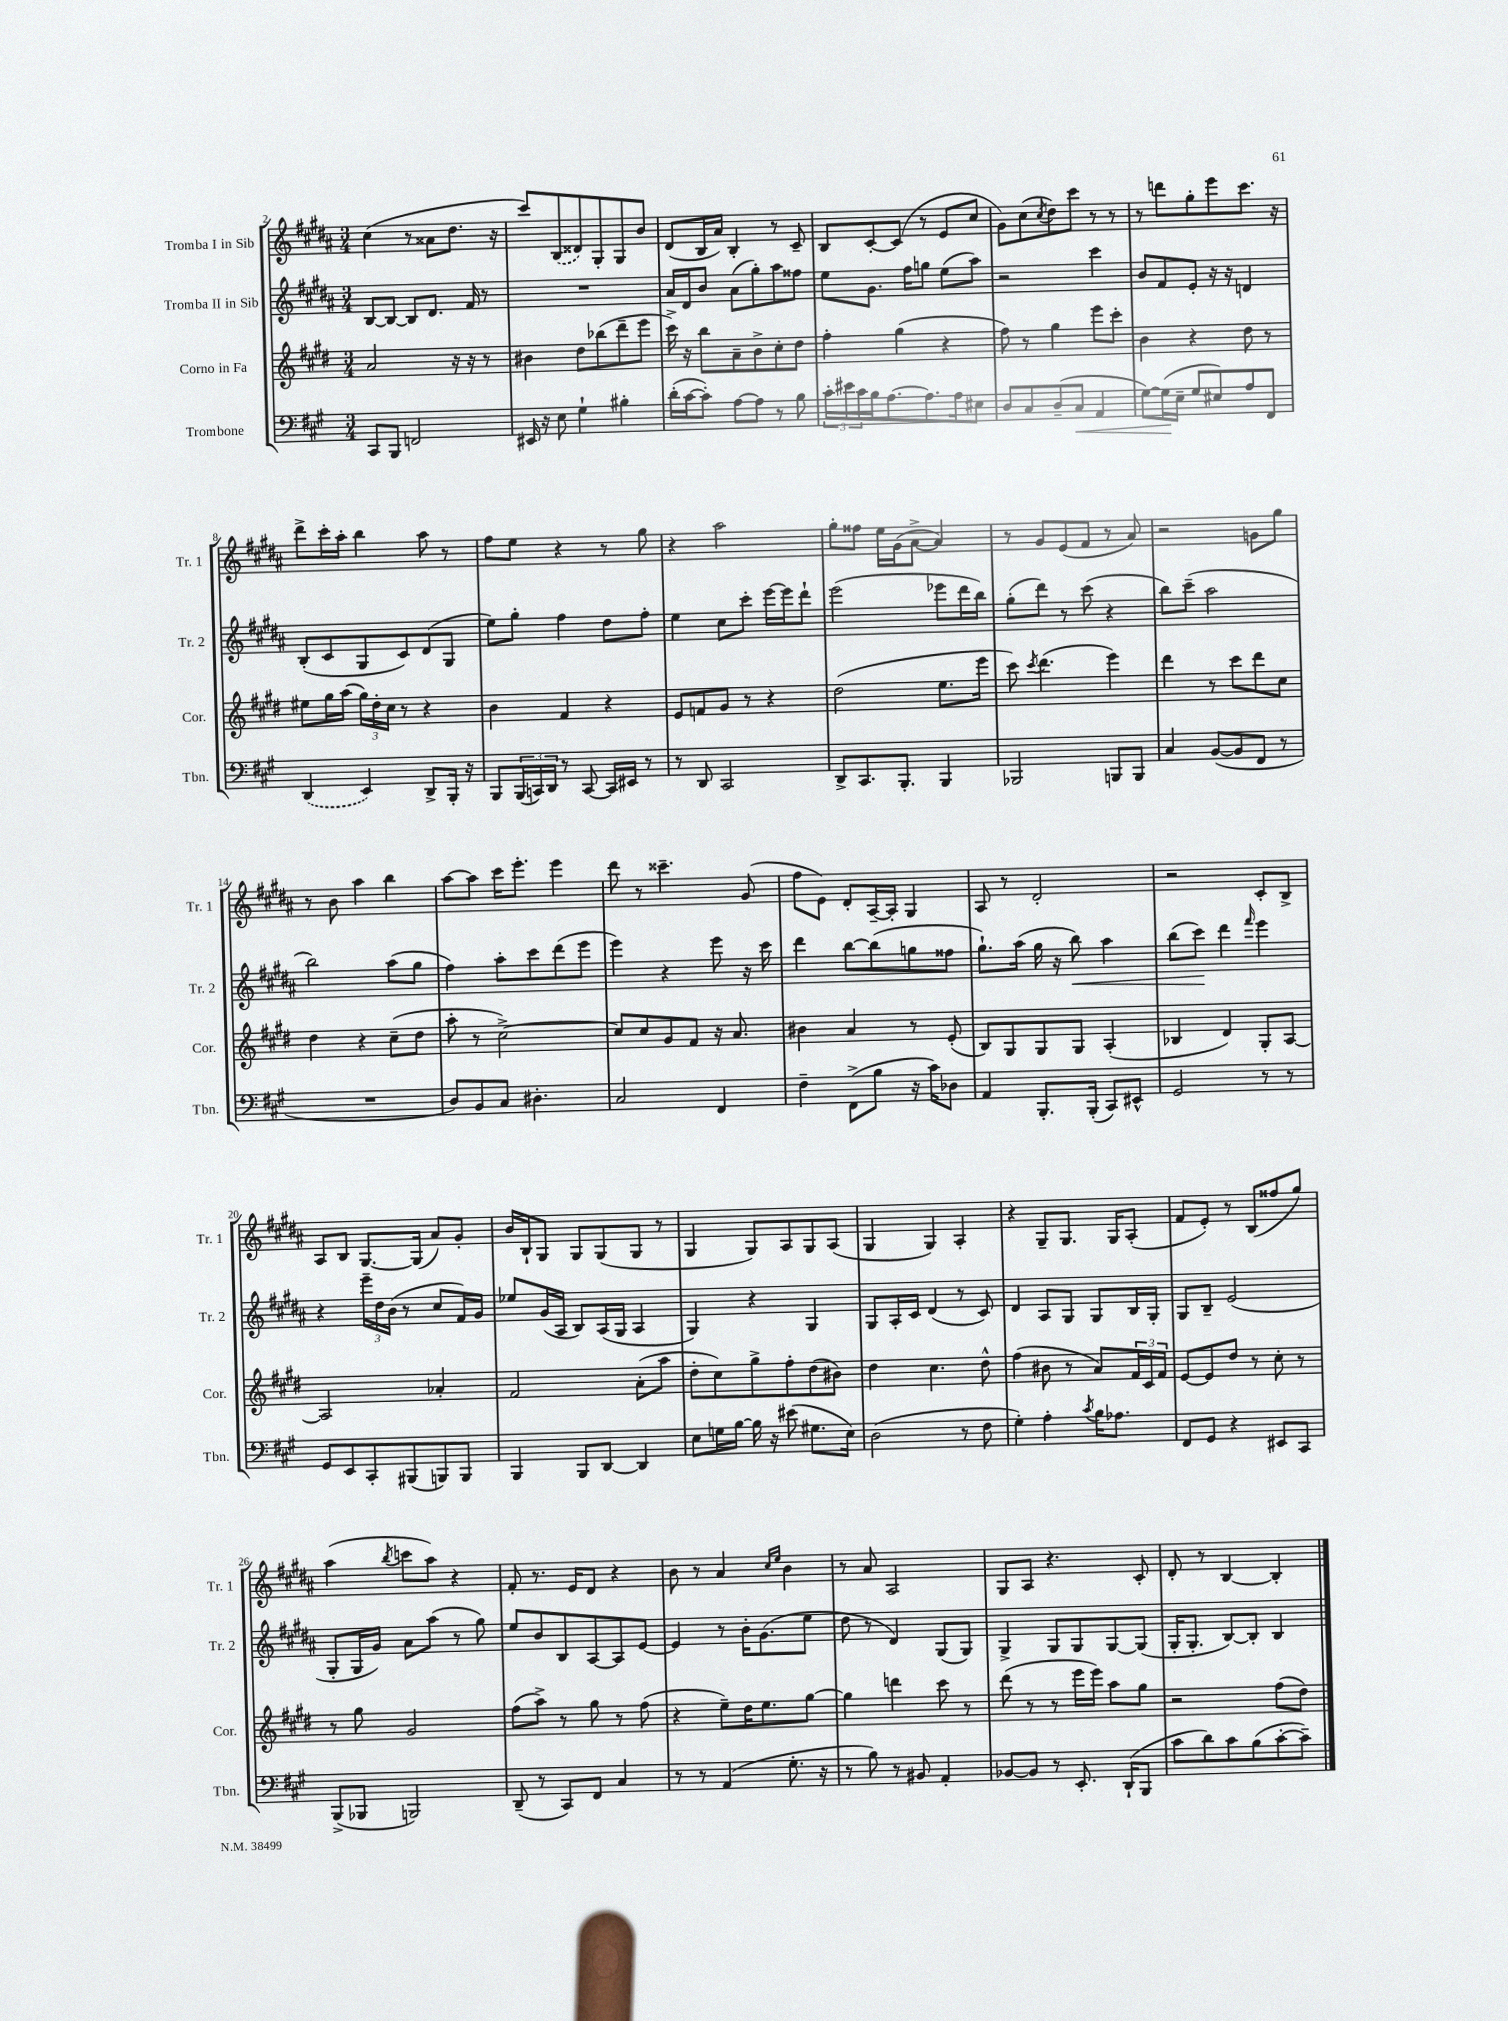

**kern	**dynam	**kern	**kern	**dynam	**kern
*part4	*part4	*part3	*part2	*part2	*part1
*staff4	*staff4	*staff3	*staff2	*staff2	*staff1
*I"Trombone	*	*I"Corno in Fa	*I"Tromba II in Sib	*	*I"Tromba I in Sib
*I'Tbn.	*	*I'Cor.	*I'Tr. 2	*	*I'Tr. 1
*clefF4	*	*clefG2	*clefG2	*	*clefG2
*k[f#c#g#]	*	*k[f#c#g#d#]	*k[f#c#g#d#a#]	*	*k[f#c#g#d#a#]
*M3/4	*	*M3/4	*M3/4	*	*M3/4
=2	=2	=2	=2	=2	=2
8CC#/L	.	2a/	[8B/L	.	(4cc#\
8BBB/J	.	.	8B/J_	.	.
2FFn/	.	.	8B/L]	.	8r
.	.	.	8.d#/J	.	8a##X\L
.	.	16r	.	.	8.dd#\J
.	.	16r	16f#/	.	.
.	.	8r	8r	.	.
.	.	.	.	.	16r
=3	=3	=3	=3	=3	=3
16EE#X/	.	4b#X\	2.r	.	8ccc#/L)
16r	.	.	.	.	.
8E\	.	.	.	.	(8B/
4G#`\	.	8dd#\L	.	.	8d##X/)
.	.	(8bb-X\	.	.	8G#'/
4B#X'\	.	8ddd#~\	.	.	8G#/
.	.	8eee\J	.	.	8b/J
=4	=4	=4	=4	=4	=4
(16d'\LL	.	16ccc#^\)	16a#/LL	.	(8d#/L
[16c#\J	.	16r	16d#/J	.	.
8c#'\J])	.	8bb\L	8b/J	.	16B/L
.	.	.	.	.	16a#/JJ)
[8A\L	.	8a~\	(8a#\L	.	4B'/
8A\J]	.	8b^\	8gg#'\)	.	.
8r	.	8cc#'\	8aa#\	.	8r
8B\	.	8dd#\J	8ff##X\J	.	8c#~/
=5	=5	=5	=5	=5	=5
24c#'\LL	.	4ff#'\	8ee\L	.	8B/L
24e#X\	.	.	.	.	.
24c#\	.	.	.	.	.
16B\J	.	.	8.g#\J	.	[8c#'/
[8.A\	.	.	.	.	.
.	.	(4gg#\	.	.	(8c#/J]
.	.	.	16ff#\KL	.	.
8.A\]	.	.	8ggn\J	.	8r
.	.	4r	(8ee\L	.	8e/L
16A\k	.	.	.	.	.
8E#X\J	.	.	8aa#\J)	.	8cc#/J
=6	=6	=6	=6	=6	=6
8D/L	.	8ff#\)	2r	.	8g#\L)
8C#/	.	8r	.	.	(8cc#\
.	.	.	.	.	8qcc#/
(8D~/	.	4gg#\	.	.	8dd#\)
!	!LO:HP:b	!	!	!	!
8C#/J	<	.	.	.	8ccc#\J
4AA/	.	8eee\L	4ccc#\	.	8r
.	.	8ccc#'\J	.	.	8r
=7	=7	=7	=7	=7	=7
[8G#\L)	.	4b\	8b/L	.	8r
(16G#\L]	.	.	8f#/	.	8dddn\L
16E~\JJ	[	.	.	.	.
8G#/L	.	4r	8e'/J	.	8gg#'\
8E#X/)	.	.	16r	.	8eee\
.	.	.	16r	.	.
8A/	.	8dd#\	4dn/	.	8.ccc#\J
8FF#/J	.	8r	.	.	.
.	.	.	.	.	16r
!!LO:LB:g=z
=8	=8	=8	=8	=8	=8
(4DD/	.	8ee#X\L	(8B'/L	.	8ddd#^\L
.	.	16gg#\L	8c#/	.	16ccc#'\L
.	.	(16aa\JJ	.	.	16aa#'\JJ
4EE/)	.	24gg#\LL)	8G#/	.	4bb\
.	.	24dd#'\	.	.	.
.	.	24cc#\JJ	.	.	.
.	.	8r	8c#/)	.	.
8DD^/L	.	4r	(8d#/	.	8aa#\
16BBB'/Jk	.	.	8G#/J	.	8r
16r	.	.	.	.	.
=9	=9	=9	=9	=9	=9
8BBB/L	.	4b\	8ee\L)	.	8ff#\L
(24BBB/L	.	.	8gg#'\J	.	8ee\J
24CCn/)	.	.	.	.	.
24DD/JJ	.	.	.	.	.
8r	.	4f#/	4ff#\	.	4r
[8CC/	.	.	.	.	.
16CC/LL]	.	4r	8dd#\L	.	8r
16EE#X/JJ	.	.	.	.	.
8r	.	.	8ff#'\J	.	8gg#\
=10	=10	=10	=10	=10	=10
8r	.	8e/L	4ee\	.	4r
8DD/	.	8fn/	.	.	.
2CC#/	.	8g#/J	8cc#\L	.	2aa#\
.	.	8r	8ccc#'\J	.	.
.	.	4r	[16eee\LL	.	.
.	.	.	16eee\J]	.	.
.	.	.	8ddd#`\J	.	.
=11	=11	=11	=11	=11	=11
8DD^/L	.	(2dd#\	(2eee\	.	8gg#'\L
8.CC#/	.	.	.	.	8ff##X\J
.	.	.	.	.	16ee\LL
8.BBB'/J	.	.	.	.	(16g#\J
.	.	.	.	.	[8a#^\J
4BBB/	.	8.ee\L	8eee-X\L	.	4a#/])
.	.	.	16ddd#\L	.	.
.	.	16eee\Jk	16bb\JJ)	.	.
=12	=12	=12	=12	=12	=12
2BBB-X/	.	8ccc#\)	(8gg#'\L	.	8r
.	.	8qccc#/	.	.	.
.	.	(4.ddd#\	8ddd#\J)	.	8g#/L
.	.	.	8r	.	(8e/
.	.	.	(8ccc#\	.	8f#/J
8BBBn/L	.	4eee\)	4r	.	8r
8BBB/J	.	.	.	.	8a#/)
=13	=13	=13	=13	=13	=13
4C#/	.	4ddd#\	8bb\L)	.	2r
.	.	.	(8ccc#~\J	.	.
([8BB/L	.	8r	2aa#\	.	.
8BB/]	.	8ccc#\L	.	.	.
8FF#/J	.	8ddd#\	.	.	8gn\L
8r	.	8cc#\J	.	.	8gg#\J
!!LO:LB:g=z
=14	=14	=14	=14	=14	=14
2.r	.	4dd#\	2bb\)	.	8r
.	.	.	.	.	8b\
.	.	4r	.	.	4aa#\
.	.	(8cc#~\L	(8aa#\L	.	4bb\
.	.	8dd#\J	8gg#\J	.	.
=15	=15	=15	=15	=15	=15
8D/L)	.	8aa'\	4ff#\)	.	[8aa#\L
8BB/	.	8r	.	.	8aa#\J]
8C#/J	.	[2cc#^\)	8aa#'\L	.	16ccc#\KL
.	.	.	.	.	8.eee'\J
4.D#X'\	.	.	8ccc#\	.	.
.	.	.	(8ddd#\	.	4eee\
.	.	.	8eee\J	.	.
=16	=16	=16	=16	=16	=16
2C#/	.	8cc#/L]	4eee\)	.	8ddd#\
.	.	8cc#/	.	.	8r
.	.	8g#/	4r	.	4.ccc##X~\
.	.	8f#/J	.	.	.
4FF#/	.	16r	8eee\	.	.
.	.	8.a/	.	.	.
.	.	.	16r	.	(8g#/
.	.	.	16ccc#\	.	.
=17	=17	=17	=17	=17	=17
4F#~\	.	4b#X\	4ddd#\	.	8ff#\L
.	.	.	.	.	8e\J)
(8FF#^\L	.	4a/	[8bb\L	.	8d#'/L
8B\J	.	.	(8bb\]	.	[16A#~/L
.	.	.	.	.	16A#'/JJ]
16r	.	8r	8ggn\	.	4G#/
16c#\KL)	.	.	.	.	.
8D-X\J	.	(8e'/	8ff##X\J	.	.
=18	=18	=18	=18	=18	=18
4AA/	.	8B/L)	8.gg#`\L)	.	8A#/
.	.	8G#/	.	.	8r
.	.	.	(16aa#\Jk	.	.
8.BBB'/L	.	8G#/	16gg#\	.	2d#'/
.	.	.	16r	.	.
!	!	!	!	!LO:HP:b	!
.	.	8G#/J	8bb\)	<	.
(16BBB'/Jk	.	.	.	.	.
8CC#/L)	.	(4A'/	4aa#\	.	.
8EE#X^^/J	.	.	.	.	.
=19	=19	=19	=19	=19	=19
2GG#/	.	4B-X/	(8bb\L	.	2r
.	.	.	8ccc#\J)	.	.
.	.	4d#/)	4ddd#\	[	.
.	.	.	16qqfff#/	.	.
8r	.	8G#'/L	4eee\	.	8c#'/L
8r	.	[8A/J	.	.	8B^/J
!!LO:LB:g=z
=20	=20	=20	=20	=20	=20
8GG#/L	.	2A/]	4r	.	8A#/L
8EE/	.	.	.	.	8B/J
8CC#'/	.	.	24eee~\LL	.	[8.G#/L
.	.	.	24dd#\	.	.
.	.	.	(24b\JJ	.	.
(8BBB#X/	.	.	8r	.	.
.	.	.	.	.	(16G#/Jk]
8BBBn/)	.	4a-X'/	8cc#/L	.	8a#/L)
8BBB/J	.	.	16f#/L)	.	8g#'/J
.	.	.	16g#/JJ	.	.
=21	=21	=21	=21	=21	=21
4BBB/	.	2f#/	8ee-X/L	.	16b/LL
.	.	.	.	.	16B`/J
.	.	.	(16g#/L	.	8G#/J
.	.	.	16A#/JJ	.	.
8BBB/L	.	.	8B/L)	.	8G#/L
[8DD/J	.	.	(16A#/L	.	(8G#/
.	.	.	16G#/JJ	.	.
4DD/]	.	(8a'\L	4A#/	.	8G#/J
.	.	8aa\J	.	.	8r
=22	=22	=22	=22	=22	=22
8E\L	.	8dd#'\L	4G#/)	.	4G#/
16Gn\L	.	8cc#\)	.	.	.
[16B\JJ	.	.	.	.	.
16B\]	.	8gg#^\	4r	.	8G#/L)
16r	.	.	.	.	.
(8e#X\	.	8ff#'\	.	.	8A#/
8.G#X\L	.	(8dd#\	4G#/	.	8G#/
.	.	8b#X\J)	.	.	(8A#/J
16E\Jk)	.	.	.	.	.
=23	=23	=23	=23	=23	=23
(2D\	.	4dd#\	8G#/L	.	4G#/
.	.	.	16A#'/L	.	.
.	.	.	16c#/JJ	.	.
.	.	4.cc#\	(4d#/	.	4G#/)
8r	.	.	8r	.	4A#'/
8F#\	.	8dd#^^\	8c#/)	.	.
=24	=24	=24	=24	=24	=24
4G#'\)	.	(4ff#\	4d#/	.	4r
4A'\	.	8b#X\	8A#/L	.	8G#~/L
.	.	8r	8G#/J	.	8.G#/J
8qc#/	.	.	.	.	.
16B\KL	.	8a/L)	8G#/L	.	.
8.A-X\J	.	.	.	.	16G#/KL
.	.	24f#/L	16B/L	.	(8A#'/J
.	.	24c#/	.	.	.
.	.	.	16G#'/JJ	.	.
.	.	24f#/JJ	.	.	.
=25	=25	=25	=25	=25	=25
8FF#/L	.	[8e/L	8G#/L	.	8f#/L
8GG#/J	.	8e/]	8B~/J	.	8e'/J)
4r	.	8dd#/J	(2e/	.	8r
.	.	8r	.	.	(8B/L
8EE#X/L	.	8cc#'\	.	.	8ff##X/
8CC#/J	.	8r	.	.	8gg#/J)
!!LO:LB:g=z
=26	=26	=26	=26	=26	=26
(8BBB^/L	.	8r	8G#'/L	.	(4aa#\
8BBB-X/J	.	8gg#\	16G#/L	.	.
.	.	.	16g#/JJ)	.	.
.	.	.	.	.	8qbb/
2BBBn/)	.	2g#/	8a#\L	.	8cccn\L
.	.	.	(8aa#\J	.	8aa#\J)
.	.	.	8r	.	4r
.	.	.	8gg#\)	.	.
=27	=27	=27	=27	=27	=27
(8DD~/	.	(8ff#\L	8ee/L	.	8f#'/
8r	.	8aa^\J)	8b/	.	8.r
8CC#/L)	.	8r	8B/	.	.
.	.	.	.	.	16e/KL
8FF#/J	.	8gg#\	[8A#/	.	8d#/J
4C#/	.	8r	8A#/]	.	4r
.	.	(8ff#\	[8e/J	.	.
=28	=28	=28	=28	=28	=28
8r	.	4r	4e/]	.	8b\
8r	.	.	.	.	8r
(4AA/	.	8ee~\L)	8r	.	4a#/
.	.	16dd#\K	16b'\KL	.	.
.	.	8.ee\	(8.g#\	.	.
.	.	.	.	.	16qqcc#/LL
.	.	.	.	.	16qqee/JJ
8.G#'\	.	.	.	.	4b\
.	.	[8gg#\J	8ee\J	.	.
16r	.	.	.	.	.
=29	=29	=29	=29	=29	=29
8r	.	4gg#\]	8dd#\	.	8r
8B\)	.	.	8r	.	8a#/
8r	.	4dddn\	4d#/)	.	2A#/
8BB#X/	.	.	.	.	.
4AA'/	.	8ccc#\	(8G#/L	.	.
.	.	8r	8G#/J)	.	.
=30	=30	=30	=30	=30	=30
[8BB-X/L	.	(8ddd#\	4G#^/	.	8G#/L
8BB-/J]	.	8r	.	.	8A#/J
8r	.	8r	8G#/L	.	4.r
8.EE'/	.	16eee\LL	8G#/	.	.
.	.	16eee\JJ)	.	.	.
.	.	8aa\L	[8G#/	.	.
(16DD`/KL	.	.	.	.	.
8BBB/J	.	8gg#\J	(8G#/J]	.	8c#'/
=31	=31	=31	=31	=31	=31
8c#\L	.	2r	16G#'/KL	.	8d#'/
.	.	.	8.G#'/J	.	.
8d\)	.	.	.	.	8r
8c#\	.	.	[8B/L)	.	[4B/
(8B\	.	.	8B'/J]	.	.
[8c#'\	.	(8ff#\L	4B/	.	4B'/]
8c#~\J])	.	8dd#\J)	.	.	.
==	==	==	==	==	==
*-	*-	*-	*-	*-	*-
